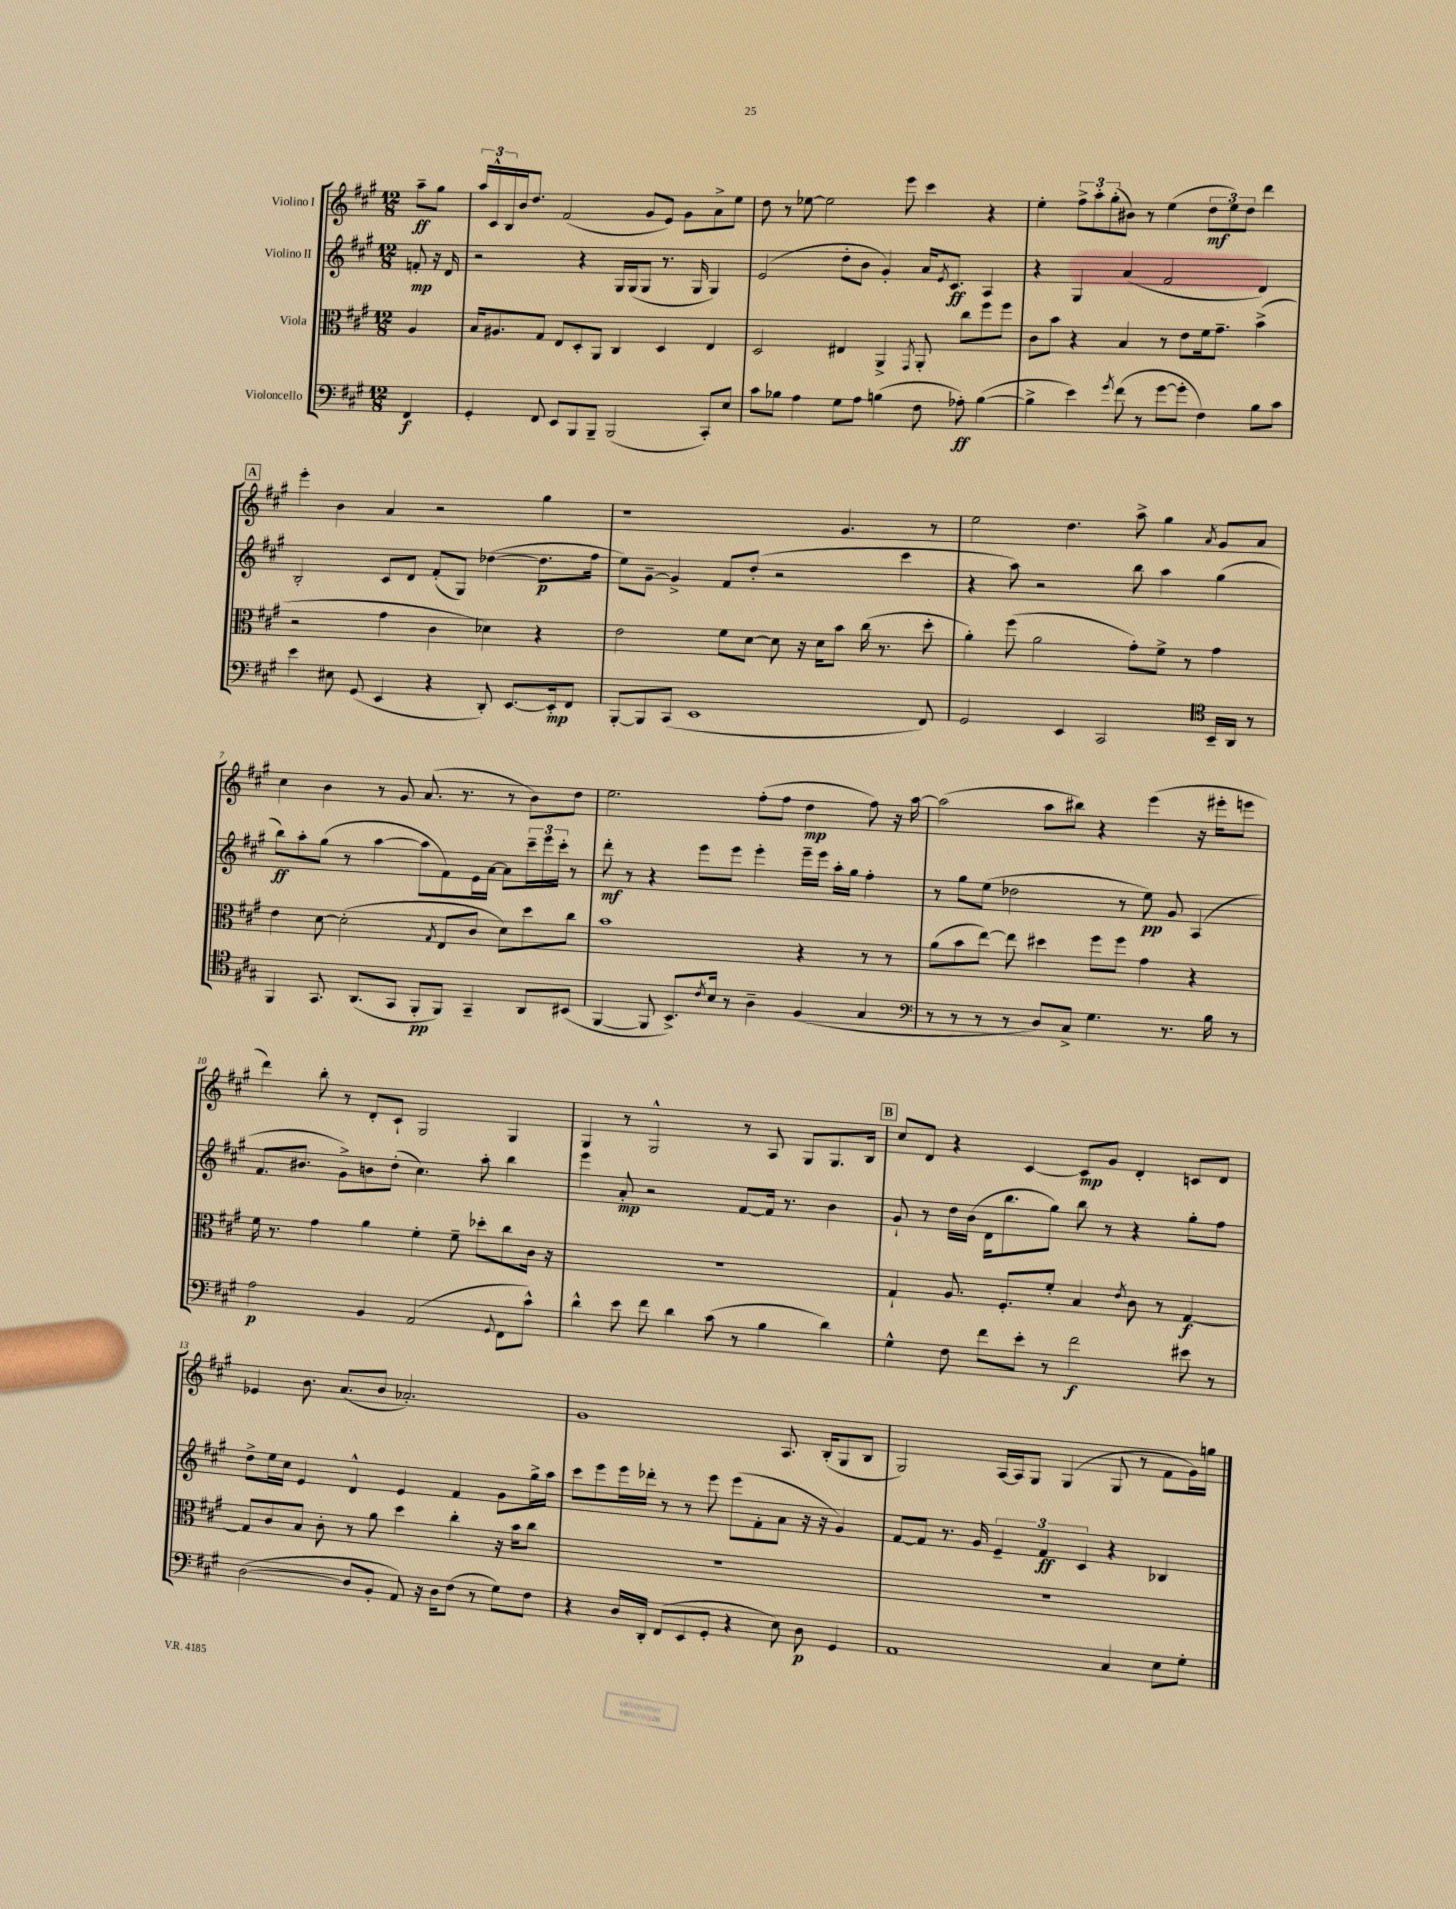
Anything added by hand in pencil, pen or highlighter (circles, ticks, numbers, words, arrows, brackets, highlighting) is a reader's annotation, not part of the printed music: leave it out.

**kern	**dynam	**kern	**dynam	**kern	**dynam	**kern	**dynam
*part4	*part4	*part3	*part3	*part2	*part2	*part1	*part1
*staff4	*staff4	*staff3	*staff3	*staff2	*staff2	*staff1	*staff1
*I"Violoncello	*	*I"Viola	*	*I"Violino II	*	*I"Violino I	*
*clefF4	*	*clefC3	*	*clefG2	*	*clefG2	*
*k[f#c#g#]	*	*k[f#c#g#]	*	*k[f#c#g#]	*	*k[f#c#g#]	*
*M12/8	*	*M12/8	*	*M12/8	*	*M12/8	*
=	=	=	=	=	=	=	=
4FF#/	f	4A/	.	8fn'/	mp	8aa~\L	ff
.	.	.	.	16r	.	8gg#\J	.
.	.	.	.	16d/	.	.	.
=1	=1	=1	=1	=1	=1	=1	=1
4GG#'/	.	16B/KL	.	2r	.	24aa/LL	.
.	.	.	.	.	.	24c#^^/	.
.	.	8.A#X/	.	.	.	.	.
.	.	.	.	.	.	24B/	.
.	.	.	.	.	.	16b/J	.
.	.	.	.	.	.	8.dd/J	.
8FF#/	.	8G#/J	.	.	.	.	.
8EE/L	.	8E/L	.	.	.	(2f#/	.
8BBB/	.	8D'/	.	4r	.	.	.
8BBB~/J	.	8AA/J	.	.	.	.	.
(2BBB/	.	4C#/	.	16G#/LL	.	.	.
.	.	.	.	(16G#/J	.	.	.
.	.	.	.	8G#/J	.	8g#/L	.
.	.	4D/	.	8.r	.	8e/J)	.
.	.	.	.	.	.	8g#\L	.
.	.	.	.	16G#/	.	.	.
8CC#'/L)	.	4E/	.	4G#/)	.	8a^\	.
8E/J	.	.	.	.	.	8ee\J	.
=2	=2	=2	=2	=2	=2	=2	=2
8c#\L	.	2D/	.	(2e/	.	8dd\	.
8B-X\J	.	.	.	.	.	8r	.
4A\	.	.	.	.	.	[8ee-X\	.
.	.	.	.	.	.	2ee-\]	.
8G#\L	.	4E#X/	.	8dd'\L	.	.	.
8A\J	.	.	.	8b\J	.	.	.
(4Bn\	.	4AA^/	.	4g#'/)	.	.	.
.	.	.	.	.	.	8eee\	.
.	.	8qGG#/	.	.	.	.	.
8F#\	.	8AA'/	.	16a/KL	.	4ccc#\	.
.	.	.	.	8qe/	.	.	.
.	.	.	.	8.c#/J	ff	.	.
8A-X'\)	ff	8cc#\L	.	.	.	.	.
([4B\	.	8ff#\	.	4A/	.	4r	.
.	.	8ff#\J	.	.	.	.	.
=3	=3	=3	=3	=3	=3	=3	=3
4B^\]	.	8c#\L	.	4r	.	4ee'\	.
.	.	8b\J	.	.	.	.	.
4e\)	.	4r	.	4G#/	.	12ff#^\L	.
.	.	.	.	.	.	12aa'\	.
.	.	.	.	.	.	(12gg#'\	.
8qg#/	.	.	.	.	.	.	.
(8f#\	.	4B/	.	(4a/	.	8b#X\J)	.
8r	.	.	.	.	.	8r	.
[8g#\L	.	8r	.	2f#/	.	(4ee\	.
8g#'\J]	.	8e\L	.	.	.	.	.
4F#\)	.	16f#\k	.	.	.	12dd\L	mf
.	.	8.g#~\J	.	.	.	.	.
.	.	.	.	.	.	12ee\)	.
.	.	.	.	.	.	12dd\J	.
8B\L	.	(4b^\	.	4d/)	.	4ddd\	.
8c#\J	.	.	.	.	.	.	.
!!LO:LB:g=z
!!LO:REH:place=s1:t=A
=4	=4	=4	=4	=4	=4	=4	=4
4e\	.	2r	.	2B'/	.	4eee'\	.
8E#X\	.	.	.	.	.	4b\	.
(8GG#/	.	.	.	.	.	.	.
4EE/	.	4g#\	.	8c#/L	.	4a/	.
.	.	.	.	8d/J	.	.	.
4r	.	4c#\	.	(8f#'/L	.	2r	.
.	.	.	.	8G#/J)	.	.	.
8DD'/)	.	4d-X\)	.	([4dd-X\	.	.	.
[8.EE/L	.	.	.	.	.	.	.
.	.	4r	.	8.dd-\L]	p	4gg#\	.
16EE'/k]	mp	.	.	.	.	.	.
8FF#/J	.	.	.	.	.	.	.
.	.	.	.	16ff#\Jk	.	.	.
=5	=5	=5	=5	=5	=5	=5	=5
[8BBB'/L	.	2e\	.	8ee\L)	.	1r	.
8BBB/]	.	.	.	[8g#~\J	.	.	.
(8CC#/J	.	.	.	4g#^/]	.	.	.
1EE	.	.	.	.	.	.	.
.	.	8f#\L	.	8f#/L	.	.	.
.	.	[8d\J	.	(8dd'/J	.	.	.
.	.	8d\]	.	2r	.	.	.
.	.	16r	.	.	.	.	.
.	.	16d\KL	.	.	.	.	.
.	.	8b\J	.	.	.	4.g#/	.
.	.	(16cc#\	.	.	.	.	.
.	.	8.r	.	.	.	.	.
.	.	.	.	4ccc#\	.	.	.
8FF#/)	.	8dd'\	.	.	.	8r	.
=6	=6	=6	=6	=6	=6	=6	=6
2GG#/	.	4a'\)	.	4r	.	2ee\	.
.	.	(8ff#\	.	8aa\)	.	.	.
.	.	2a\	.	2r	.	.	.
4EE/	.	.	.	.	.	4.dd\	.
2CC#/	.	.	.	.	.	.	.
.	.	8g#'\L)	.	8bb\	.	8aa^\	.
.	.	8f#^\J	.	4aa\	.	4gg#\	.
.	.	8r	.	.	.	.	.
*clefC4	*	*	*	*	*	*	*
.	.	.	.	.	.	8qa/	.
16BB~/LL	.	4g#\	.	(4gg#\	.	8g#/L	.
16AA/JJ	.	.	.	.	.	.	.
8r	.	.	.	.	.	8a/J	.
!!LO:LB:g=z
=7	=7	=7	=7	=7	=7	=7	=7
4FF#/	.	4e\	.	8bb\L)	ff	4cc#\	.
.	.	.	.	8aa'\	.	.	.
8.GG#/	.	[8d\	.	(8gg#\J	.	4b\	.
.	.	(2d'\]	.	8r	.	.	.
(8.AA/L	.	.	.	.	.	.	.
.	.	.	.	[4aa\	.	8r	.
8GG#/J	.	.	.	.	.	8g#/	.
8FF#'/L	pp	.	.	8aa\L]	.	(8.a/	.
.	.	8qG#/	.	.	.	.	.
8FF#/J)	.	8E/L	.	8f#\)	.	.	.
.	.	.	.	.	.	8.r	.
4GG#~/	.	8c#/J	.	16e\L	.	.	.
.	.	.	.	[16a\JJ	.	.	.
.	.	8d\L)	.	8a\L]	.	8r	.
8AA/L	.	8dd\	.	24ccc#~\L	.	8b\L)	.
.	.	.	.	24eee\	.	.	.
.	.	.	.	24ccc#'\JJ	.	.	.
(8BB#X/J	.	8cc#\J	.	8r	.	8dd\J	.
=8	=8	=8	=8	=8	=8	=8	=8
[4FF#/	.	1b	.	8ddd'\	mf	2.ee\	.
.	.	.	.	8r	.	.	.
8FF#/]	.	.	.	4r	.	.	.
8.BB^/L)	.	.	.	.	.	.	.
.	.	.	.	8eee\L	.	.	.
8qc#/	.	.	.	.	.	.	.
16B/Jk	.	.	.	.	.	.	.
8r	.	.	.	8eee\J	.	.	.
4A~\	.	.	.	4eee'\	.	(8ff#'\L	.
.	.	.	.	.	.	8ff#\J	.
(4F#/	.	4r	.	16eee~\LL	.	4dd\	mp
.	.	.	.	16eee\JJ	.	.	.
.	.	.	.	16aa'\LL	.	.	.
.	.	.	.	16gg#\JJ	.	.	.
4G#/	.	8r	.	4ff#'\	.	8ff#\)	.
.	.	8r	.	.	.	16r	.
.	.	.	.	.	.	[16aa\	.
=9	=9	=9	=9	=9	=9	=9	=9
*clefF4	*	*	*	*	*	*	*
8r	.	(8a\L	.	8r	.	(2aa\]	.
8r	.	8b\	.	8gg#\L	.	.	.
8r	.	[8ee\J)	.	(8ee\J	.	.	.
8r	.	8ee\]	.	2dd-X\	.	.	.
8D/L)	.	4dd#X\	.	.	.	8aa\L	.
8C#^/J	.	.	.	.	.	8bb#X\J)	.
4.G#\	.	8ff#\L	.	.	.	4r	.
.	.	8ff#\J	.	8r	.	.	.
.	.	4g#\	.	8ee\)	pp	(4eee\	.
8.r	.	.	.	8g#/	.	.	.
.	.	4r	.	(4A/	.	16r	.
16B\	.	.	.	.	.	16eee#X'\KL	.
8r	.	.	.	.	.	8eeen\J	.
!!LO:LB:g=z
=10	=10	=10	=10	=10	=10	=10	=10
2A\	p	16f#\	.	8.f#/L	.	4ddd\)	.
.	.	8.r	.	.	.	.	.
.	.	.	.	8.b#X/J	.	.	.
.	.	4g#\	.	.	.	8bb'\	.
.	.	.	.	8g#^\L)	.	8r	.
4BB/	.	4a\	.	8bn\	.	8d'/L	.
.	.	.	.	(8dd'\J	.	8c#`/J	.
(2AA/	.	4f#'\	.	4.cc#\)	.	2G#/	.
.	.	8f#~\	.	.	.	.	.
.	.	8dd-X'\L	.	8aa'\	.	.	.
8qqGG#/	.	.	.	.	.	.	.
8FF#\L	.	8cc#\	.	4bb\	.	4G#/	.
8c#^^\J)	.	16c#\Jk	.	.	.	.	.
.	.	16r	.	.	.	.	.
=11	=11	=11	=11	=11	=11	=11	=11
4d^^\	.	1.r	.	4eee\	.	4G#/	.
8e\	.	.	.	8a'/	mp	8r	.
8f#\	.	.	.	2r	.	2G#^^/	.
4d\	.	.	.	.	.	.	.
(8c#\	.	.	.	.	.	.	.
8r	.	.	.	[8f#/L	.	8r	.
4B\	.	.	.	16f#/Jk]	.	8A/	.
.	.	.	.	8.r	.	.	.
.	.	.	.	.	.	8G#/L	.
4d\)	.	.	.	4b\	.	8.G#/	.
.	.	.	.	.	.	16B/Jk	.
!!LO:REH:place=s1:t=B
=12	=12	=12	=12	=12	=12	=12	=12
4G#^^\	.	4G#`/	.	8g#`/	.	8cc#/L	.
.	.	.	.	8r	.	8d/J	.
8F#\	.	8.A/	.	16dd\LL	.	4r	.
.	.	.	.	(16b\JJ	.	.	.
8f#\L	.	.	.	16d\KL	.	.	.
.	.	8.F#'/L	.	8.bb\	.	.	.
8e'\J	.	.	.	.	.	[4c#/	.
8r	.	8f#'/J	.	8gg#\J)	.	.	.
2f#\	f	4B/	.	8bb\	.	8c#/L]	mp
.	.	.	.	8r	.	8g#/J	.
.	.	8qe/	.	.	.	.	.
.	.	8c#\	.	4r	.	4d'/	.
.	.	8r	.	.	.	.	.
8e#X\	.	[4G#/	f	8gg#'\L	.	8cn/L	.
8r	.	.	.	8ff#\J	.	8d/J	.
!!LO:LB:g=z
=13	=13	=13	=13	=13	=13	=13	=13
([2D\	.	8G#/L]	.	8dd^\L	.	4e-X/	.
.	.	8c#/	.	16ee\L	.	.	.
.	.	.	.	16cc#\JJ	.	.	.
.	.	8B/J	.	4e/	.	8.b\	.
.	.	8c#'\	.	.	.	.	.
.	.	.	.	.	.	(8.a/L	.
8D/L]	.	8r	.	4d^^/	.	.	.
8BB'/J	.	8a\	.	.	.	8b/J	.
8AA/)	.	4dd\	.	4e/	.	2.a-X'/)	.
16r	.	.	.	.	.	.	.
16D\KL	.	.	.	.	.	.	.
(8F#\J	.	4cc#'\	.	4f#/	.	.	.
8r	.	.	.	.	.	.	.
8G#\L)	.	16r	.	8g#\L	.	.	.
.	.	16b\KL	.	.	.	.	.
8F#\J	.	8cc#\J	.	16gg#^\L	.	.	.
.	.	.	.	16aa\JJ	.	.	.
=14	=14	=14	=14	=14	=14	=14	=14
4r	.	1.r	.	8ccc#\L	.	1g#	.
.	.	.	.	8eee\	.	.	.
16D/LL	.	.	.	16eee\L	.	.	.
16DD'/JJ	.	.	.	16ddd-X'\JJ	.	.	.
(8FF#/L	.	.	.	8r	.	.	.
8EE/	.	.	.	8r	.	.	.
8GG#'/J	.	.	.	8eee\	.	.	.
4r	.	.	.	(8eee\L	.	.	.
.	.	.	.	8f#'\	.	.	.
8E\)	.	.	.	8a\J	.	8.A/	.
8D\	p	.	.	16r	.	.	.
.	.	.	.	16r	.	(16B'/KL	.
4GG#/	.	.	.	4g#/)	.	8G#/	.
.	.	.	.	.	.	8B/J	.
=15	=15	=15	=15	=15	=15	=15	=15
1AA	.	1.r	.	[8f#/L	.	2G#/)	.
.	.	.	.	8f#/J]	.	.	.
.	.	.	.	8.r	.	.	.
.	.	.	.	16g#/	.	.	.
.	.	.	.	6e~/	.	[16A/LL	.
.	.	.	.	.	.	16A/J]	.
.	.	.	.	.	.	8G#/J	.
.	.	.	.	6f#/	ff	.	.
.	.	.	.	.	.	(4G#/	.
.	.	.	.	6c#/	.	.	.
4C#/	.	.	.	4r	.	8G#/	.
.	.	.	.	.	.	8r	.
8E\L	.	.	.	4B-X/	.	8f#\L	.
8G#'\J	.	.	.	.	.	16g#\L)	.
.	.	.	.	.	.	16ggn\JJ	.
==	==	==	==	==	==	==	==
*-	*-	*-	*-	*-	*-	*-	*-
